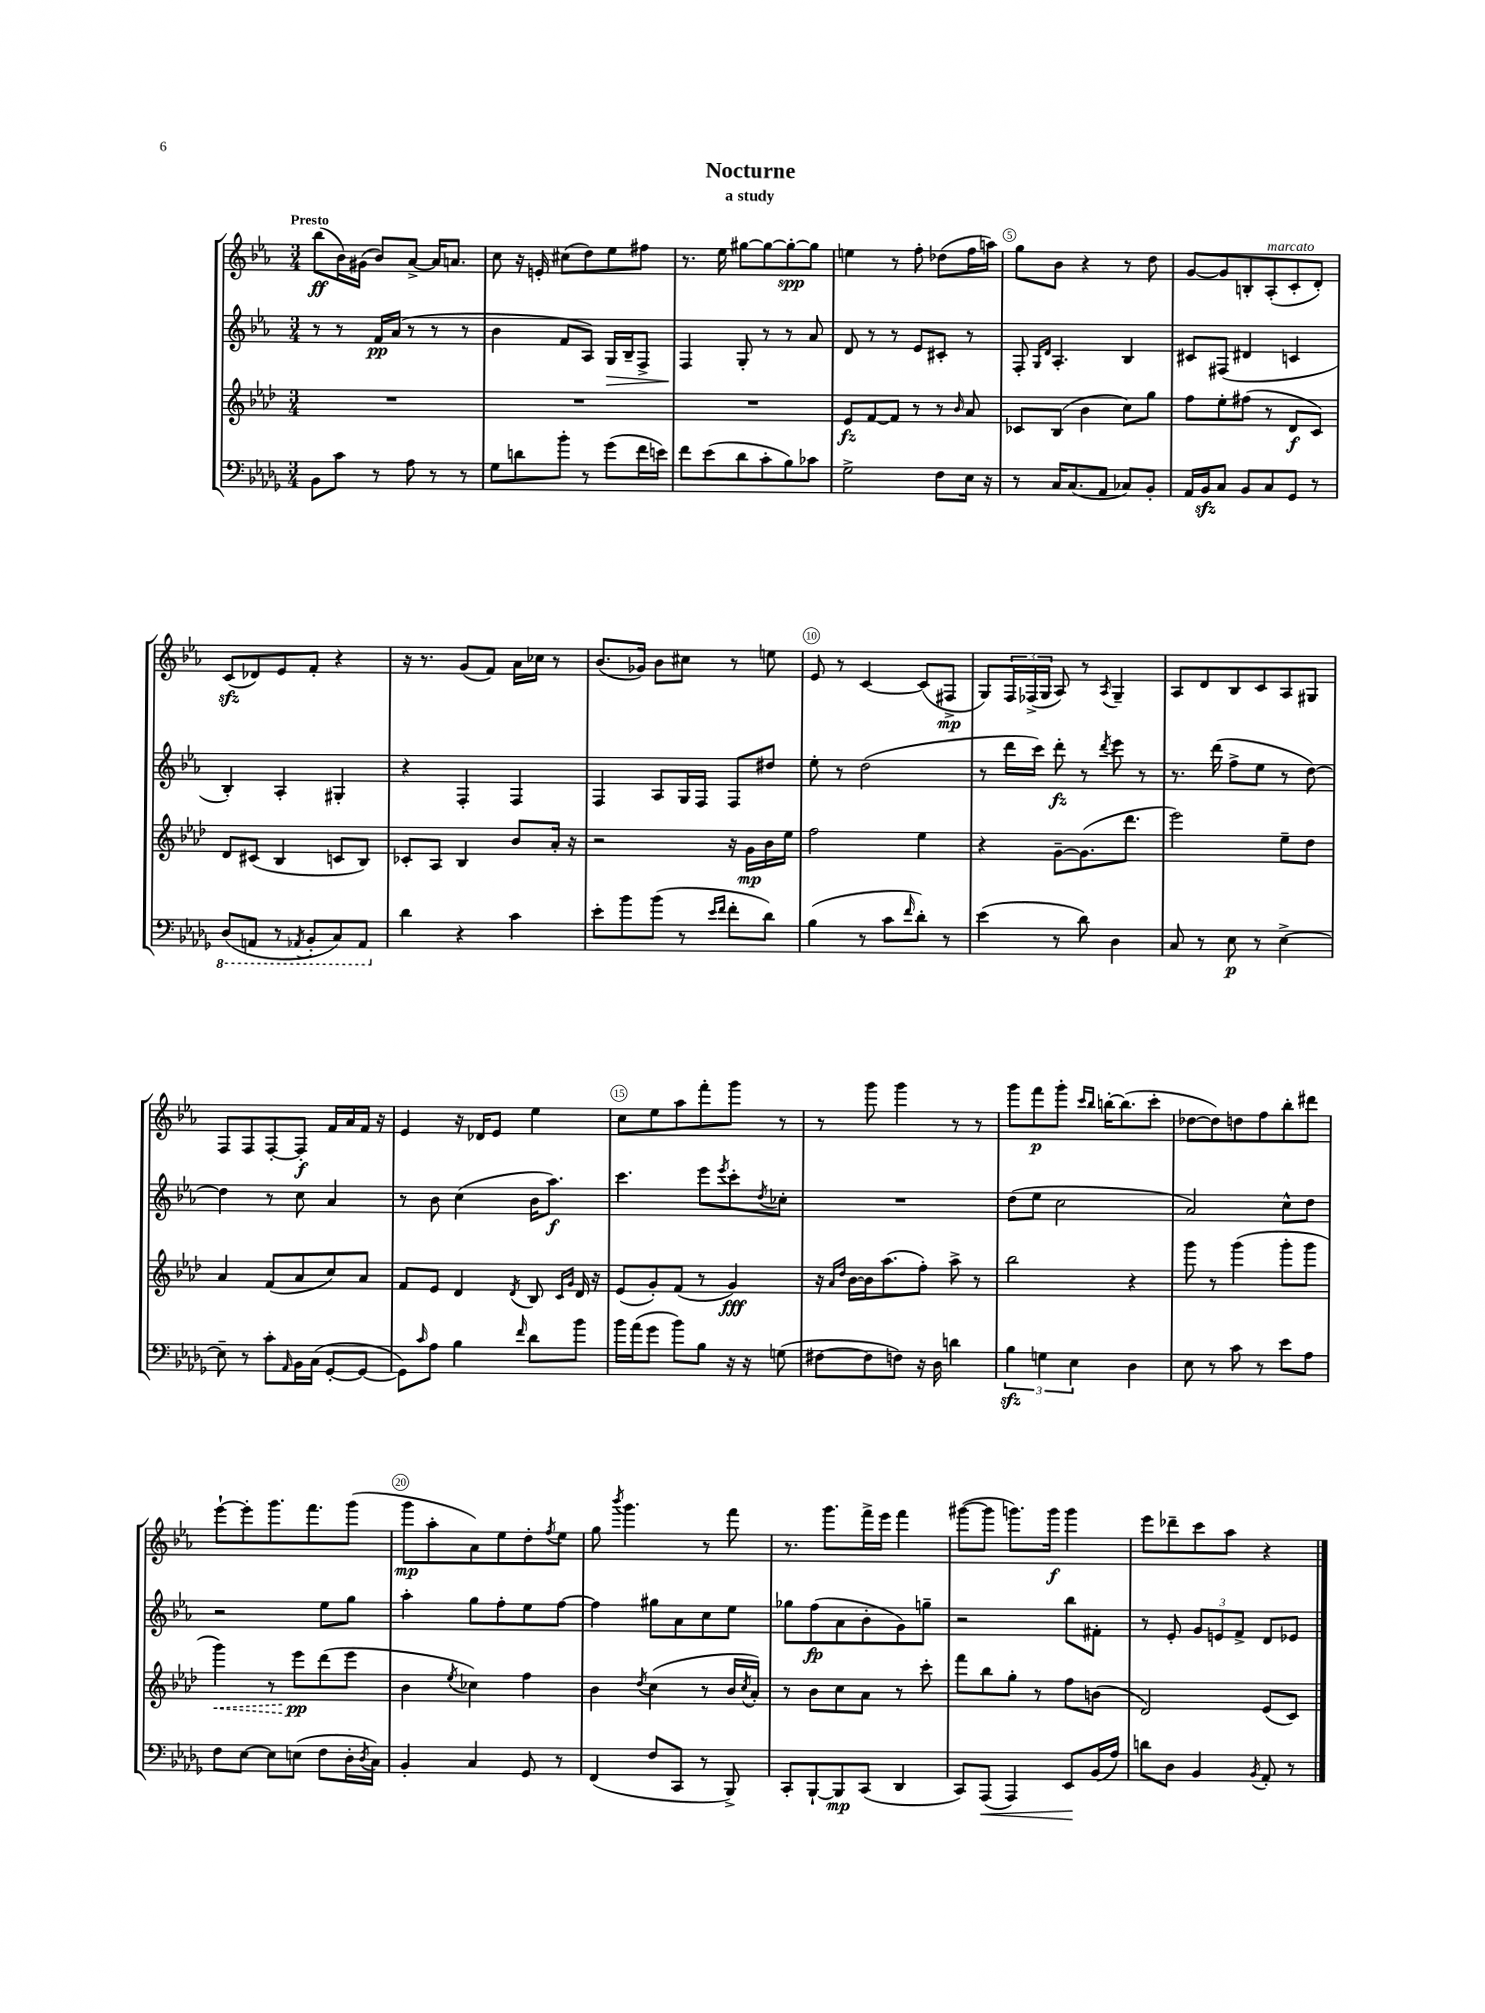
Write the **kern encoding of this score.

**kern	**kern	**kern	**kern
*staff4	*staff3	*staff2	*staff1
*clefF4	*clefG2	*clefG2	*clefG2
*k[b-e-a-d-g-]	*k[b-e-a-d-]	*k[b-e-a-]	*k[b-e-a-]
*M3/4	*M3/4	*M3/4	*M3/4
8BB-	2.r	8r	(8bb-
8c	.	8r	16b-)
.	.	.	(16g#
8r	.	16f	8b-)
.	.	(16a-	.
8A-	.	8r	[8a-^
8r	.	8r	16a-]
.	.	.	8.a
8r	.	8r	.
=	=	=	=
8G-	2.r	4b-	8cc
8d	.	.	16r
.	.	.	16e'
8b-'	.	8f	(8cc#
8r	.	8A-)	8dd)
(8g-	.	16G	8ee-
.	.	16B-~	.
16f	.	8F^	8ff#
16e)	.	.	.
=	=	=	=
8f	2.r	4F	8.r
(8e-	.	.	.
.	.	.	16ee-
8d-	.	8G'	[8gg#
8c'	.	8r	8gg#_
8B-)	.	8r	8gg#'_
8c-	.	8a-	8gg#]
=	=	=	=
2G-^	8e-	8d	4ee
.	[8f	8r	.
.	8f]	8r	8r
.	8r	8e-	8ff'
8F	8r	8c#'	(8dd-
.	16qqb-	.	.
16E-	8a-	8r	16ff
16r	.	.	16aa)
=	=	=	=
8r	8c-	8F'	8gg
.	.	16qqG	.
.	.	16qqd	.
16C	(8B-	4.A-'	8b-
(8.C	.	.	.
.	4b-	.	4r
8AA-	.	.	.
8C-)	8cc)	4B-	8r
8BB-'	8gg	.	8dd
=	=	=	=
16AA-	8ff	8c#	[8g
16BB-	.	.	.
8C	8ee-'	(8F#	8g]
8BB-	(8ff#	4d#	8B'
8C	8r	.	(8A-'
8GG-	8d-	4c	8c'
8r	8c)	.	8d')
=	=	=	=
(8DD-	8d-	4B-')	(8c
8AAA	(8c#	.	8d-)
8r	4B-	4A-'	8e-
8qAAA-	.	.	.
8BBB-'	.	.	8f'
8CC)	8c	4G#'	4r
8AAA-	8B-)	.	.
=	=	=	=
4d-	8c-'	4r	16r
.	.	.	8.r
.	8A-	.	.
4r	4B-	4F'	(8g
.	.	.	8f)
4c	8b-	4F	16a-
.	.	.	16cc-
.	16a-'	.	8r
.	16r	.	.
=	=	=	=
8e-'	2r	4F	(8.b-
8b-	.	.	.
.	.	.	16g-)
(8b-	.	8A-	8b-
8r	.	16G	8cc#
.	.	16F	.
16qqe-	.	.	.
16qqf	.	.	.
8f'	16r	8F	8r
.	16g	.	.
8d-)	16b-	8dd#	8ee
.	16ee-	.	.
=	=	=	=
(4B-	2ff	8ee-'	8e-
.	.	8r	8r
8r	.	(2dd	[4c
8c	.	.	.
16qqf	.	.	.
8d-')	4ee-	.	(8c]
8r	.	.	8F#^
=	=	=	=
(4e-	4r	8r	8G)
.	.	16ddd	24F
.	.	.	(24F-^
.	.	16ccc)	.
.	.	.	24G
8r	[8g~	8ddd'	8A-)
8d-)	(8.g]	8r	8r
.	.	8qddd	8qA-
4D-	.	8eee-	4G~
.	8.ddd-	.	.
.	.	8r	.
=	=	=	=
8C	2eee-)	8.r	8A-
8r	.	.	8d
.	.	(16ddd	.
8E-	.	8ff^	8B-
8r	.	8ee-	8c
[4E-^	8ee-~	8r	8A-
.	8dd-	[8dd)	8G#
=	=	=	=
8E-~]	4a-	4dd]	8F
8r	.	.	8F
8c'	(8f	8r	[8F'
16qqAA-	.	.	.
16BB-	8a-	8cc	8F']
(16C	.	.	.
[8GG-'	8cc)	4a-	16f
.	.	.	16a-
8GG-_	8a-	.	16f
.	.	.	16r
=	=	=	=
8GG-])	8f	8r	4e-
16qqc	.	.	.
8A-	8e-	8b-	.
4B-	4d-	(4cc	16r
.	.	.	16d-
.	.	.	8e-
16qqf	8qd-	.	.
8d-	8B-	16b-	4ee-
.	.	8.aa-)	.
.	16qqc	.	.
.	16qqg	.	.
8b-	16d-	.	.
.	16r	.	.
=	=	=	=
16b-	(8e-	4.ccc	8cc
(16a-	.	.	.
8g-	8g')	.	8ee-
8b-)	(8f	.	8aa-
8B-	8r	8eee-	8fff'
.	.	8qeee-	.
16r	4g)	8ccc'	8ggg
16r	.	.	.
.	.	8qdd	.
(8G	.	8cc-'	8r
=	=	=	=
[8F#	16r	2.r	8r
.	16qqa-	.	.
.	16qqdd-	.	.
.	[16b-	.	.
8F#]	16b-]	.	8ggg
.	(8.aa-	.	.
8F)	.	.	4ggg
16r	8ff')	.	.
16D-	.	.	.
4d	8aa-^	.	8r
.	8r	.	8r
=	=	=	=
6B-	2bb-	(8dd	8ggg
.	.	8ee-	8fff
6G	.	.	.
.	.	2cc	8ggg'
6E-	.	.	.
.	.	.	16qqccc
.	.	.	16qqbb-
.	.	.	[16bb'
.	.	.	(8.bb]
4D-	4r	.	.
.	.	.	8ccc'
=	=	=	=
8E-	8ggg	2a-)	[8dd-
8r	8r	.	8dd-])
8c	(4ggg	.	8dd
8r	.	.	8ff
8e-	8ggg'	8cc^^	8bb-'
8A-	8ggg	8dd	8ddd#
=	=	=	=
8F	4ggg)	2r	[8eee-`
[8E-	.	.	8eee-']
8E-]	8r	.	8.ggg
(8E	8eee-	.	.
.	.	.	8.fff
8F	(8ddd-	8ee-	.
16D-'	8eee-	8gg	(8ggg
8qD-	.	.	.
16C)	.	.	.
=	=	=	=
4BB-'	4b-	4aa-'	8ggg
.	.	.	8aa-'
.	8qee-	.	.
4C	4cc-)	8gg	8a-)
.	.	8ff'	8ee-
8GG-	4ff	8ee-	8dd'
.	.	.	8qff
8r	.	[8ff	8ee-
=	=	=	=
(4FF	4b-	4ff]	8gg
.	.	.	8qbbb-
.	.	.	4.ggg
.	8qdd-	.	.
8F	(4cc	8gg#	.
8CC	.	8a-	.
8r	8r	8cc	8r
8BBB-^)	16b-	8ee-	8fff
.	8qcc	.	.
.	16a-')	.	.
=	=	=	=
8CC'	8r	8gg-	8.r
[8BBB-`	8b-	(8ff	.
.	.	.	8.ggg
8BBB-]	8cc	8a-	.
(8CC	8a-	8b-'	16fff^
.	.	.	16eee-
4DD-	8r	8g)	4fff
.	8ccc'	8gg~	.
=	=	=	=
8CC)	8fff	2r	([8ggg#
(8AAA-	8bb-	.	8ggg#]
4AAA-)	8gg'	.	8.ggg)
.	8r	.	.
.	.	.	16ggg
8EE-	8ff	8bb-	4ggg
(16BB-	(8b	8f#'	.
16A-)	.	.	.
=	=	=	=
8d	2d-)	8r	8eee-
8D-	.	8e-'	8ddd-~
4BB-	.	12g	8ccc
.	.	12e	.
.	.	.	8aa-
.	.	12f^	.
8qBB-	.	.	.
8AA-'	(8e-	8d	4r
8r	8c)	8e-	.
==	==	==	==
*-	*-	*-	*-
